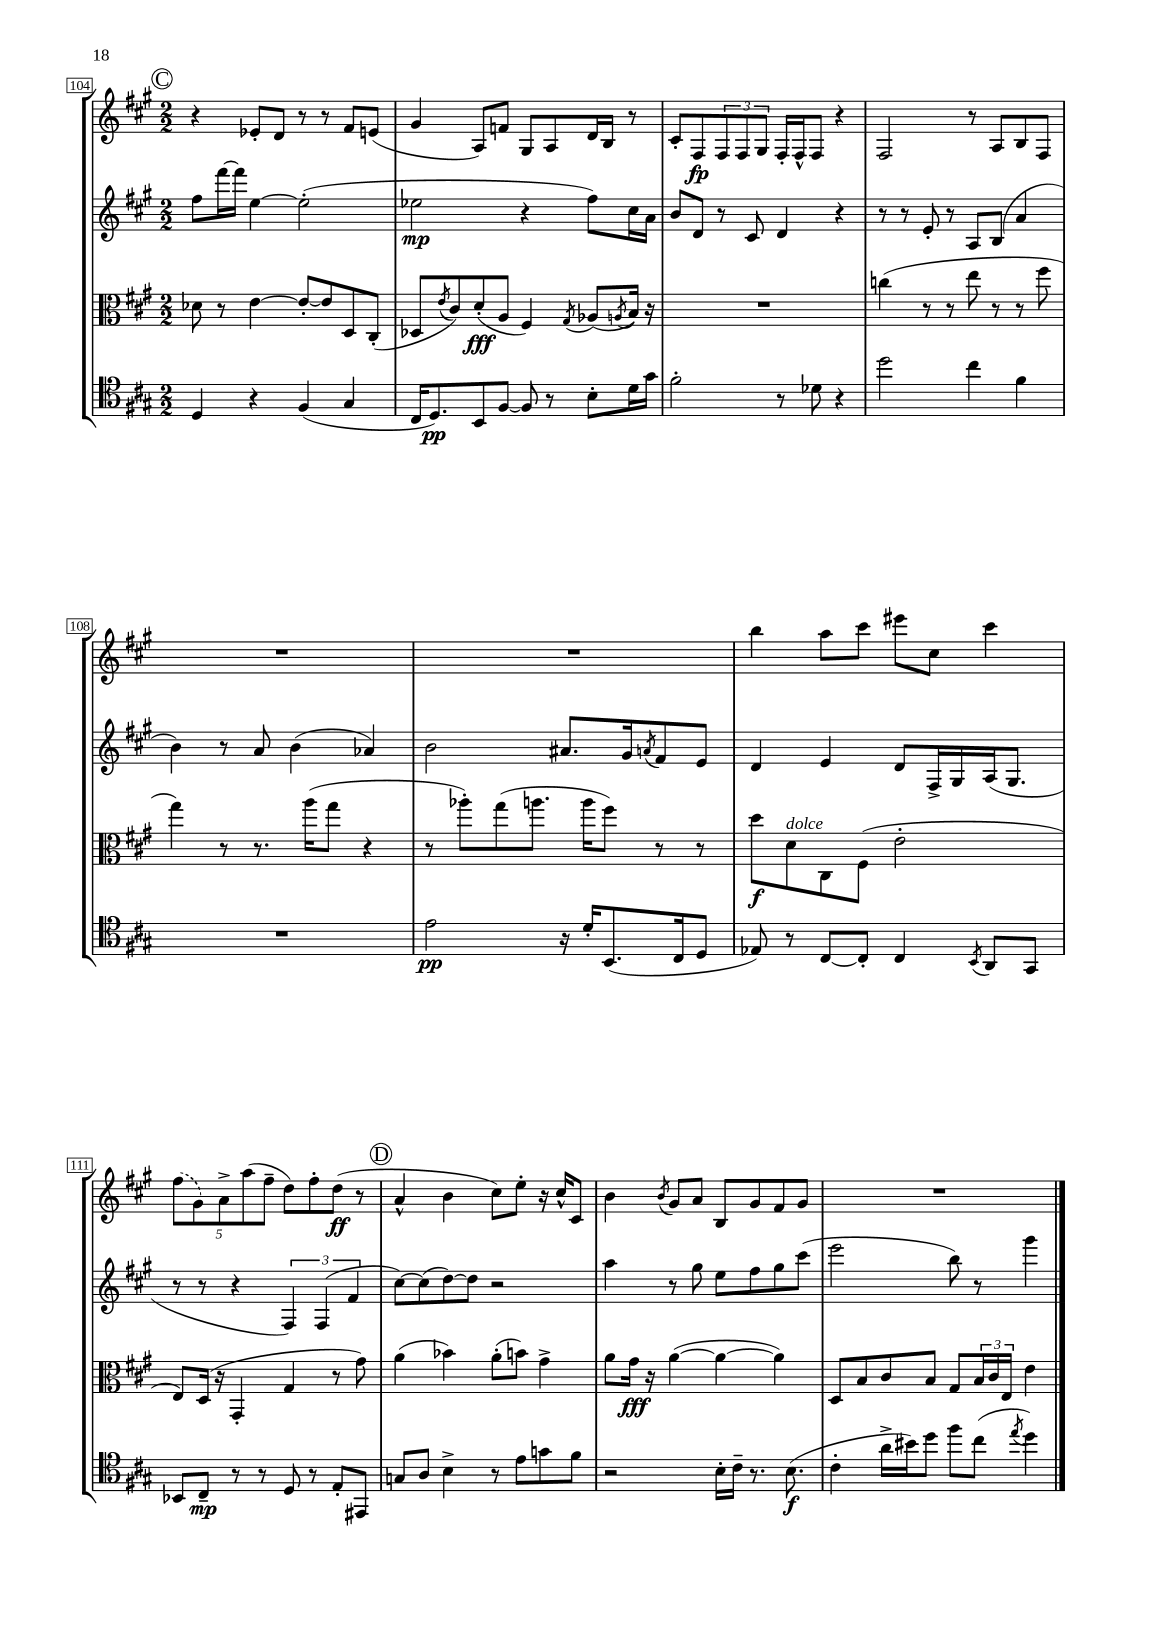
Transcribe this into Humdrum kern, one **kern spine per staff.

**kern	**kern	**kern	**kern
*staff4	*staff3	*staff2	*staff1
*clefC4	*clefC3	*clefG2	*clefG2
*k[f#c#g#]	*k[f#c#g#]	*k[f#c#g#]	*k[f#c#g#]
*M2/2	*M2/2	*M2/2	*M2/2
4D	8d-	8ff#	4r
.	8r	[16fff#	.
.	.	16fff#]	.
4r	[4e	[4ee	8e-'
.	.	.	8d
(4F#	8e'_	(2ee']	8r
.	8e]	.	8r
4G#	8D	.	8f#
.	(8C#'	.	(8e
=	=	=	=
16C#	8D-	2ee-	4g#
8.D)	.	.	.
.	8qe	.	.
.	8c#)	.	.
8BB	(8d'	.	8A)
[8F#	8A	.	8f
8F#]	4F#)	4r	8G#
8r	.	.	8A
.	8qG#	.	.
8B'	(8A-	8ff#)	16d
.	.	.	16B
.	8qA	.	.
16d	16B)	16cc#	8r
16g#	16r	16a	.
=	=	=	=
2f#'	1r	8b	8c#'
.	.	8d	8F#
.	.	8r	12F#
.	.	.	12F#
.	.	8c#	.
.	.	.	12G#
8r	.	4d	16F#'
.	.	.	16F#^^
8d-	.	.	8F#
4r	.	4r	4r
=	=	=	=
2dd	(4cc	8r	2F#
.	.	8r	.
.	8r	8e'	.
.	8r	8r	.
4cc#	8ee	8A	8r
.	8r	(8B	8A
4f#	8r	4a	8B
.	8ff#	.	8F#
=	=	=	=
1r	4gg#)	4b)	1r
.	8r	8r	.
.	8.r	8a	.
.	.	(4b	.
.	(16aa	.	.
.	8gg#	.	.
.	4r	4a-)	.
=	=	=	=
2e	8r	2b	1r
.	8aa-')	.	.
.	(8gg#	.	.
.	8.aa	.	.
16r	.	8.a#	.
16d'	16aa	.	.
(8.BB	8ff#)	.	.
.	.	16g#	.
.	.	8qa	.
.	8r	8f#	.
16C#	.	.	.
8D	8r	8e	.
=	=	=	=
8E-)	8dd	4d	4bb
8r	8d	.	.
[8C#	8C#	4e	8aa
8C#']	(8F#	.	8ccc#
4C#	2e'	8d	8eee#
.	.	16F#^	8cc#
.	.	16G#	.
8qBB	.	.	.
8AA	.	(16A	4ccc#
.	.	8.G#	.
8GG#	.	.	.
=	=	=	=
8BB-	8E)	8r	(10ff#
.	.	.	10g#)
8C#~	(16D	8r	.
.	16r	.	.
.	.	.	10a^
8r	4GG#'	4r	.
.	.	.	(10aa
8r	.	.	.
.	.	.	10ff#~
8D	4G#	6F#)	8dd)
8r	.	.	8ff#'
.	.	(6F#	.
8E'	8r	.	(8dd
.	.	6f#	.
8EE#	8g#)	.	8r
=	=	=	=
8G	(4a	[8cc#)	4a^^
8A	.	(8cc#]	.
4B^	4b-)	[8dd)	4b
.	.	8dd]	.
8r	(8a'	2r	8cc#)
8e	8b)	.	8ee'
8g	4g#^	.	16r
.	.	.	16cc#^^
8f#	.	.	8c#
=	=	=	=
2r	8a	4aa	4b
.	16g#	.	.
.	16r	.	.
.	.	.	8qb
.	([4a	8r	8g#
.	.	8gg#	8a
16B'	4a_	8ee	8B
16c#~	.	.	.
8.r	.	8ff#	8g#
.	4a])	8gg#	8f#
(8.B	.	.	.
.	.	(8ccc#	8g#
=	=	=	=
4c#'	8D	2eee	1r
.	8B	.	.
16a^	8c#	.	.
16b#)	.	.	.
8dd	8B	.	.
8ff#	8G#	8bb)	.
(8cc#	24B	8r	.
.	24c#	.	.
.	24E	.	.
8qee	.	.	.
4dd)	4e	4ggg#	.
==	==	==	==
*-	*-	*-	*-
